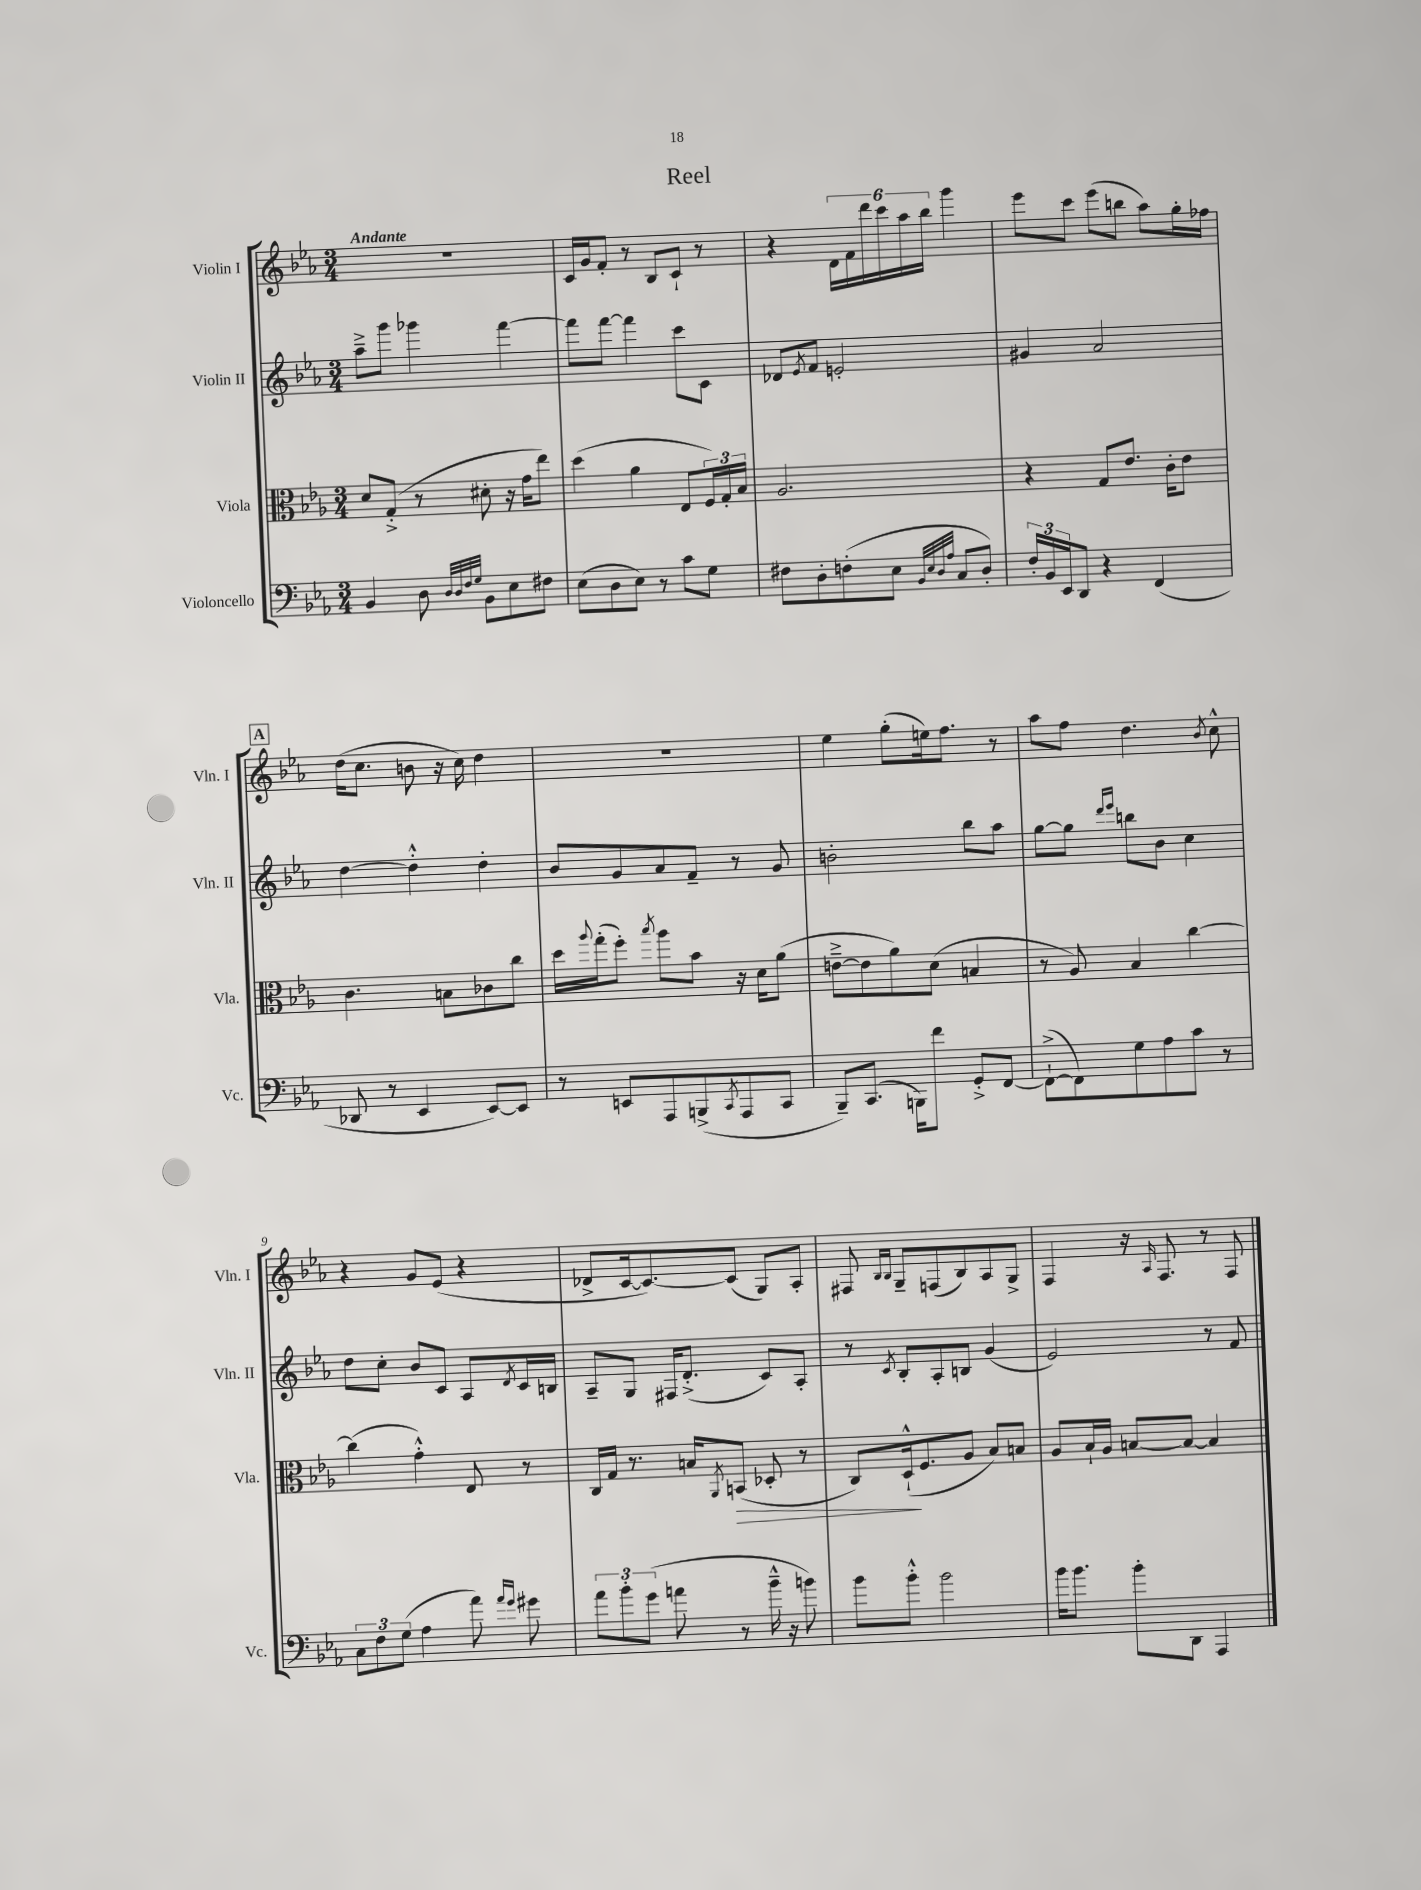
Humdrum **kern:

**kern	**kern	**kern	**kern
*staff4	*staff3	*staff2	*staff1
*clefF4	*clefC3	*clefG2	*clefG2
*k[b-e-a-]	*k[b-e-a-]	*k[b-e-a-]	*k[b-e-a-]
*M3/4	*M3/4	*M3/4	*M3/4
4BB-	8d	8aa-~^	2.r
.	(8G'^	8ggg	.
8D	8r	4ggg-	.
32qqD	.	.	.
32qqD	.	.	.
32qqF	.	.	.
32qqG	.	.	.
8BB-	8d#'	.	.
8E-	16r	[4fff	.
.	16g	.	.
8F#	8ee-)	.	.
=	=	=	=
(8E-	(4dd	8fff]	16c
.	.	.	16g
8D	.	[8fff	8f'
8E-)	4a-	4fff]	8r
8r	.	.	8B-
8c	8E-	8ccc	8c`
8G	24F)	8c	8r
.	24G'	.	.
.	24B-	.	.
=	=	=	=
8F#	2.A-	8d-	4r
.	.	8qe-	.
8D'	.	8f	.
(8F'	.	2e'	24d
.	.	.	24f
.	.	.	24ddd
8E-	.	.	24ccc
.	.	.	24aa-
.	.	.	24bb-
32qqBB-	.	.	.
32qqE-	.	.	.
32qqD	.	.	.
32qqA-	.	.	.
8C	.	.	4ggg
8D')	.	.	.
=	=	=	=
24F'	4r	4g#	8eee-
24BB-	.	.	.
24EE-	.	.	.
8DD	.	.	8ccc
4r	8G	2a-	(8eee-
.	8.e-	.	8bb
(4FF	.	.	8aa-)
.	16c'	.	.
.	8e-	.	16gg'
.	.	.	16ff-
=	=	=	=
8DD-	4.c	[4dd	(16dd
.	.	.	8.cc
8r	.	.	.
4EE-	.	4dd'^^]	8b
.	8B	.	16r
.	.	.	16cc)
[8EE-)	8c-	4dd'	4dd
8EE-]	8cc	.	.
=	=	=	=
8r	16dd	8b-	2.r
.	8qqaa-	.	.
.	(16gg'	.	.
8EE	8ff')	8g	.
.	8qbb-	.	.
8AAA-	8aa-	8a-	.
(8BBB^	8b-	8f~	.
8qCC	.	.	.
8AAA-	16r	8r	.
.	16d	.	.
8CC	(8a-	8g	.
=	=	=	=
8BBB-~)	[8e~^	2b'	4ee-
(8.CC	8e]	.	.
.	8a-)	.	(8gg'
16BBB)	.	.	.
8f	(8d	.	16ee)
.	.	.	8.ff
8GG'^	4B	8bb-	.
[8FF	.	8aa-	8r
=	=	=	=
(8FF`^_	8r	[8gg	8aa-
8FF])	8A-)	8gg]	8ff
.	.	16qqddd	.
.	.	16qqeee-	.
8G	4B-	8bb	4.dd
8A-	.	8b-	.
8c	[4cc	4cc	.
.	.	.	8qb-
8r	.	.	8cc^^
=	=	=	=
12C	(4cc]	8dd	4r
12F	.	.	.
.	.	8cc'	.
(12G	.	.	.
4A-	4g'^^)	8b-	8g
.	.	8c	(8e-
8a-)	8E-	8A-	4r
16qqa-	.	.	.
16qqg	.	8qd	.
8g#	8r	16c	.
.	.	16B	.
=	=	=	=
12a-	16C	8A-~	8d-^
.	16G	.	.
12b-'	.	.	.
.	8.r	8G	[16c
(12g	.	.	.
.	.	.	8.c_)
8a	.	16F#	.
.	16B	(8.d'^	.
.	8qAA-	.	.
8r	(8BB	.	(8c]
16b-~^^	8D-'	8c)	8G)
16r	.	.	.
8b)	8r	8A-'	8A-'
=	=	=	=
8b-	8C)	8r	8F#
.	.	.	16qqB-
.	.	8qc	16qqB-
8b-'^^	(16D`^^	8B-'	8G~
.	8.F	.	.
2b-	.	8A-'	(8F
.	8A-	8B	8B-)
.	8B-)	(4g	8A-
.	8B	.	8G^
=	=	=	=
16b-	8A-	2e-)	4F
8.b-	.	.	.
.	16B-`	.	.
.	16A-	.	.
8b-'	[8B	.	16r
.	.	.	16qqA-
.	.	.	8.F
8DD	8B_	.	.
4AAA-	4B]	8r	8r
.	.	8f	8F
==	==	==	==
*-	*-	*-	*-
